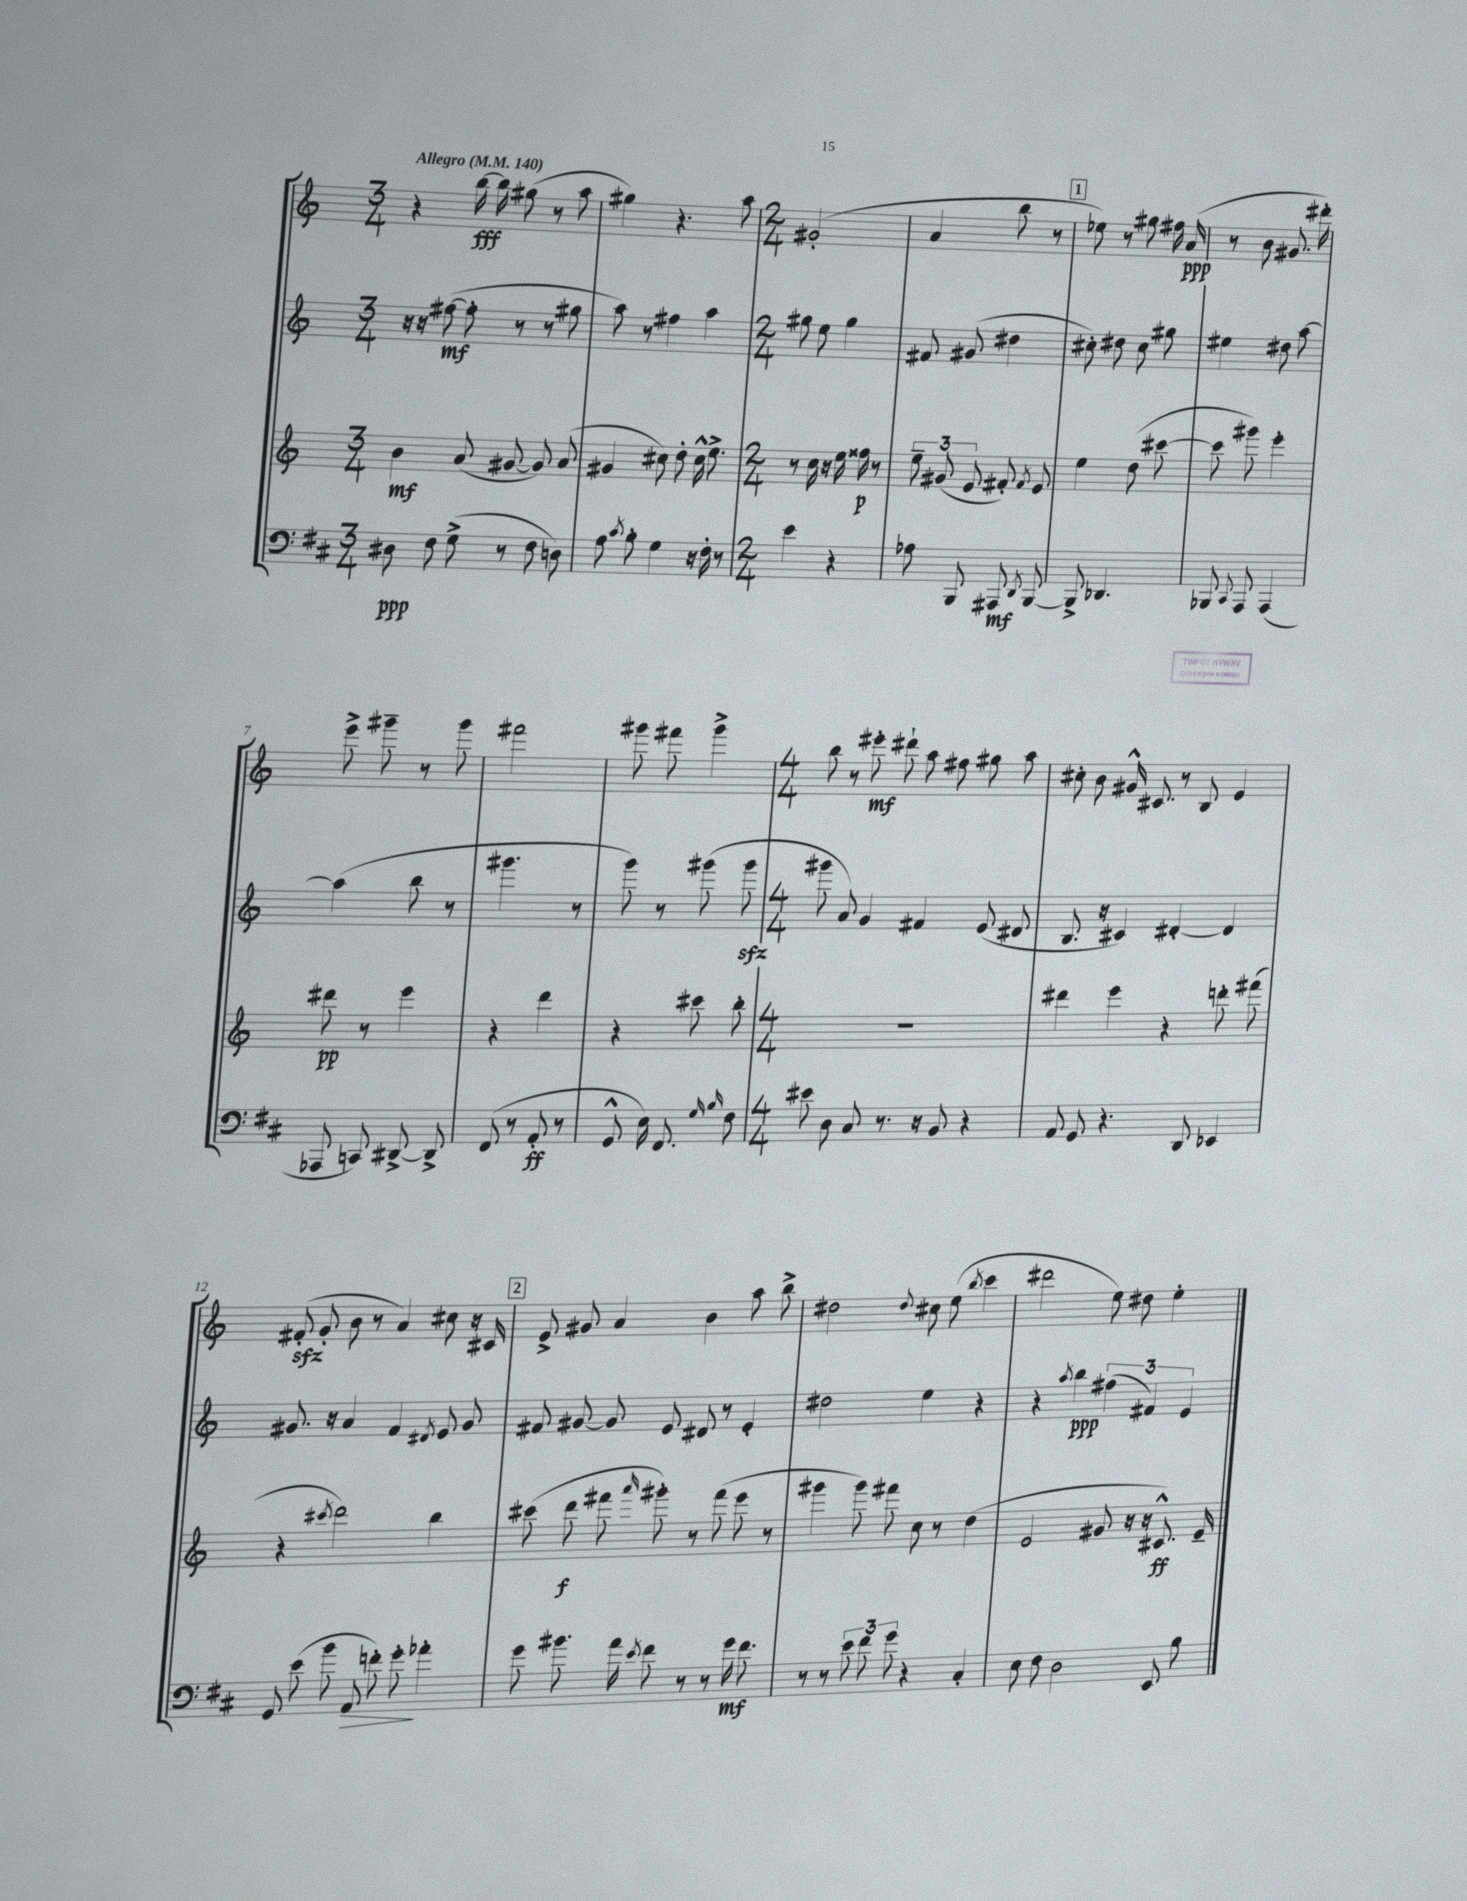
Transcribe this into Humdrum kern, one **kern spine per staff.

**kern	**kern	**kern	**kern
*staff4	*staff3	*staff2	*staff1
*clefF4	*clefG2	*clefG2	*clefG2
*k[f#c#]	*k[]	*k[]	*k[]
*M3/4	*M3/4	*M3/4	*M3/4
*MM140	*MM140	*MM140	*MM140
8D#	4b	16r	4r
.	.	16r	.
8F#	.	([8ff#	.
(8G^	(8a	8ff#']	[16bb
.	.	.	16bb]
8r	[8g#	8r	(8gg#
8F#	8g#])	8r	8r
8D)	(8a	8gg#	8aa
=	=	=	=
8A	4g#	8aa)	4gg#)
8qc#	.	.	.
8B'	.	8r	.
4G	8cc#)	4ff#	4.r
.	8dd'	.	.
16r	16cc#^^	4aa	.
16F#'	8.ee^	.	.
8r	.	.	8aa
=	=	=	=
*M2/4	*M2/4	*M2/4	*M2/4
4e	8r	8gg#	(2g#'
.	16cc	8ee	.
.	16r	.	.
4r	16ee	4gg#	.
.	16ff##	.	.
.	8r	.	.
=	=	=	=
8A-	12ee~	8f#	4a
.	(12g#	.	.
8BBB	.	(8g#	.
.	12e	.	.
8AAA#	8f#')	4dd#	8bb
8qDD	8qf#	.	.
[8BBB	8e	.	8r
=	=	=	=
8BBB^]	4ee	8cc#')	8ee-)
4.DD-	.	8dd#	8r
.	(8dd	8cc#	8gg#
.	[8ccc#	8gg#	16ff#
.	.	.	(16a
=	=	=	=
8BBB-	8ccc#]	4ee#	8r
8qqCC#	.	.	.
8AAA	8ggg#)	.	8b
(4AAA	4eee'	8dd#	8.g#
.	.	[8aa	.
.	.	.	16ddd#')
=	=	=	=
8AAA-	8ddd#	(4aa]	8eee^
8CC)	8r	.	8ggg#~
[8DD#^	4eee	8bb	8r
8DD#^]	.	8r	8ggg#
=	=	=	=
(8FF#	4r	4.ggg#	2fff#
8r	.	.	.
8AA'	4ddd	.	.
8r	.	8r	.
=	=	=	=
8GG^^	4r	8ggg)	8ggg#
16E)	.	8r	8fff#
8.FF#	.	.	.
.	8ccc#	(8ggg#	4ggg#^
16qqG	.	.	.
16qqB	.	.	.
8F#	8bb'	8ggg#	.
=	=	=	=
*M4/4	*M4/4	*M4/4	*M4/4
8e#	1r	8ggg#	8bb
8D	.	8a)	8r
8C#	.	4g	8eee#'
8.r	.	.	8ddd#`
.	.	4f#	8aa
16r	.	.	.
8BB	.	.	8ff#
4r	.	(8e	8gg#
.	.	8d#	8aa
=	=	=	=
8AA	4ddd#	8.B	8cc#'
8GG	.	.	8b
.	.	16r	.
4.r	4eee	4c#)	16g#^^
.	.	.	8.c#
.	4r	[4d#'	8r
8DD	.	.	8B
4EE-	8ddd'	4d#]	4e
.	(8fff#	.	.
=	=	=	=
8GG	4r	8.g#	(8f#'
(8e	.	.	8g'
.	.	16r	.
.	8qccc#	.	.
8b	2ddd)	4a	8b
8AA	.	.	8r
8f')	.	4f	4a)
8g'	.	.	.
.	.	8qd#	.
4a-'	4bb	8e	8cc#
.	.	8g#	16r
.	.	.	16c#
=	=	=	=
8g	(8ccc#	8f#	8e^
8.b#	8ddd	[8g#	8g#
.	8fff#	8g#]	4a
16a	.	.	.
8qe	16qqaaa	.	.
8f#	8ggg#')	8e	.
8r	8r	8d#	4b
8r	(8fff#	8r	.
16g	8eee	4e'	8aa
8.f#	.	.	.
.	8r	.	8bb^
=	=	=	=
8r	4ggg#	2dd#	2dd#
8r	.	.	.
12e	8ggg#)	.	.
12f#	.	.	.
.	8fff#	.	.
12g	.	.	.
.	.	.	8qqdd#
4r	8cc	4ee	8cc#
.	8r	.	(8ee
.	.	.	8qbb
4C#'	(4dd	4r	4ccc
=	=	=	=
8E	2e	4r	2ddd#
8F#	.	.	.
.	.	8qaa	.
2D	.	4bb	.
.	8g#	(6ff#	8ee)
.	16r	.	8dd#
.	.	6f#)	.
.	16r	.	.
8EE	8.c#^^)	.	4ee'
.	.	6e	.
8B	.	.	.
.	16e~	.	.
==	==	==	==
*-	*-	*-	*-
